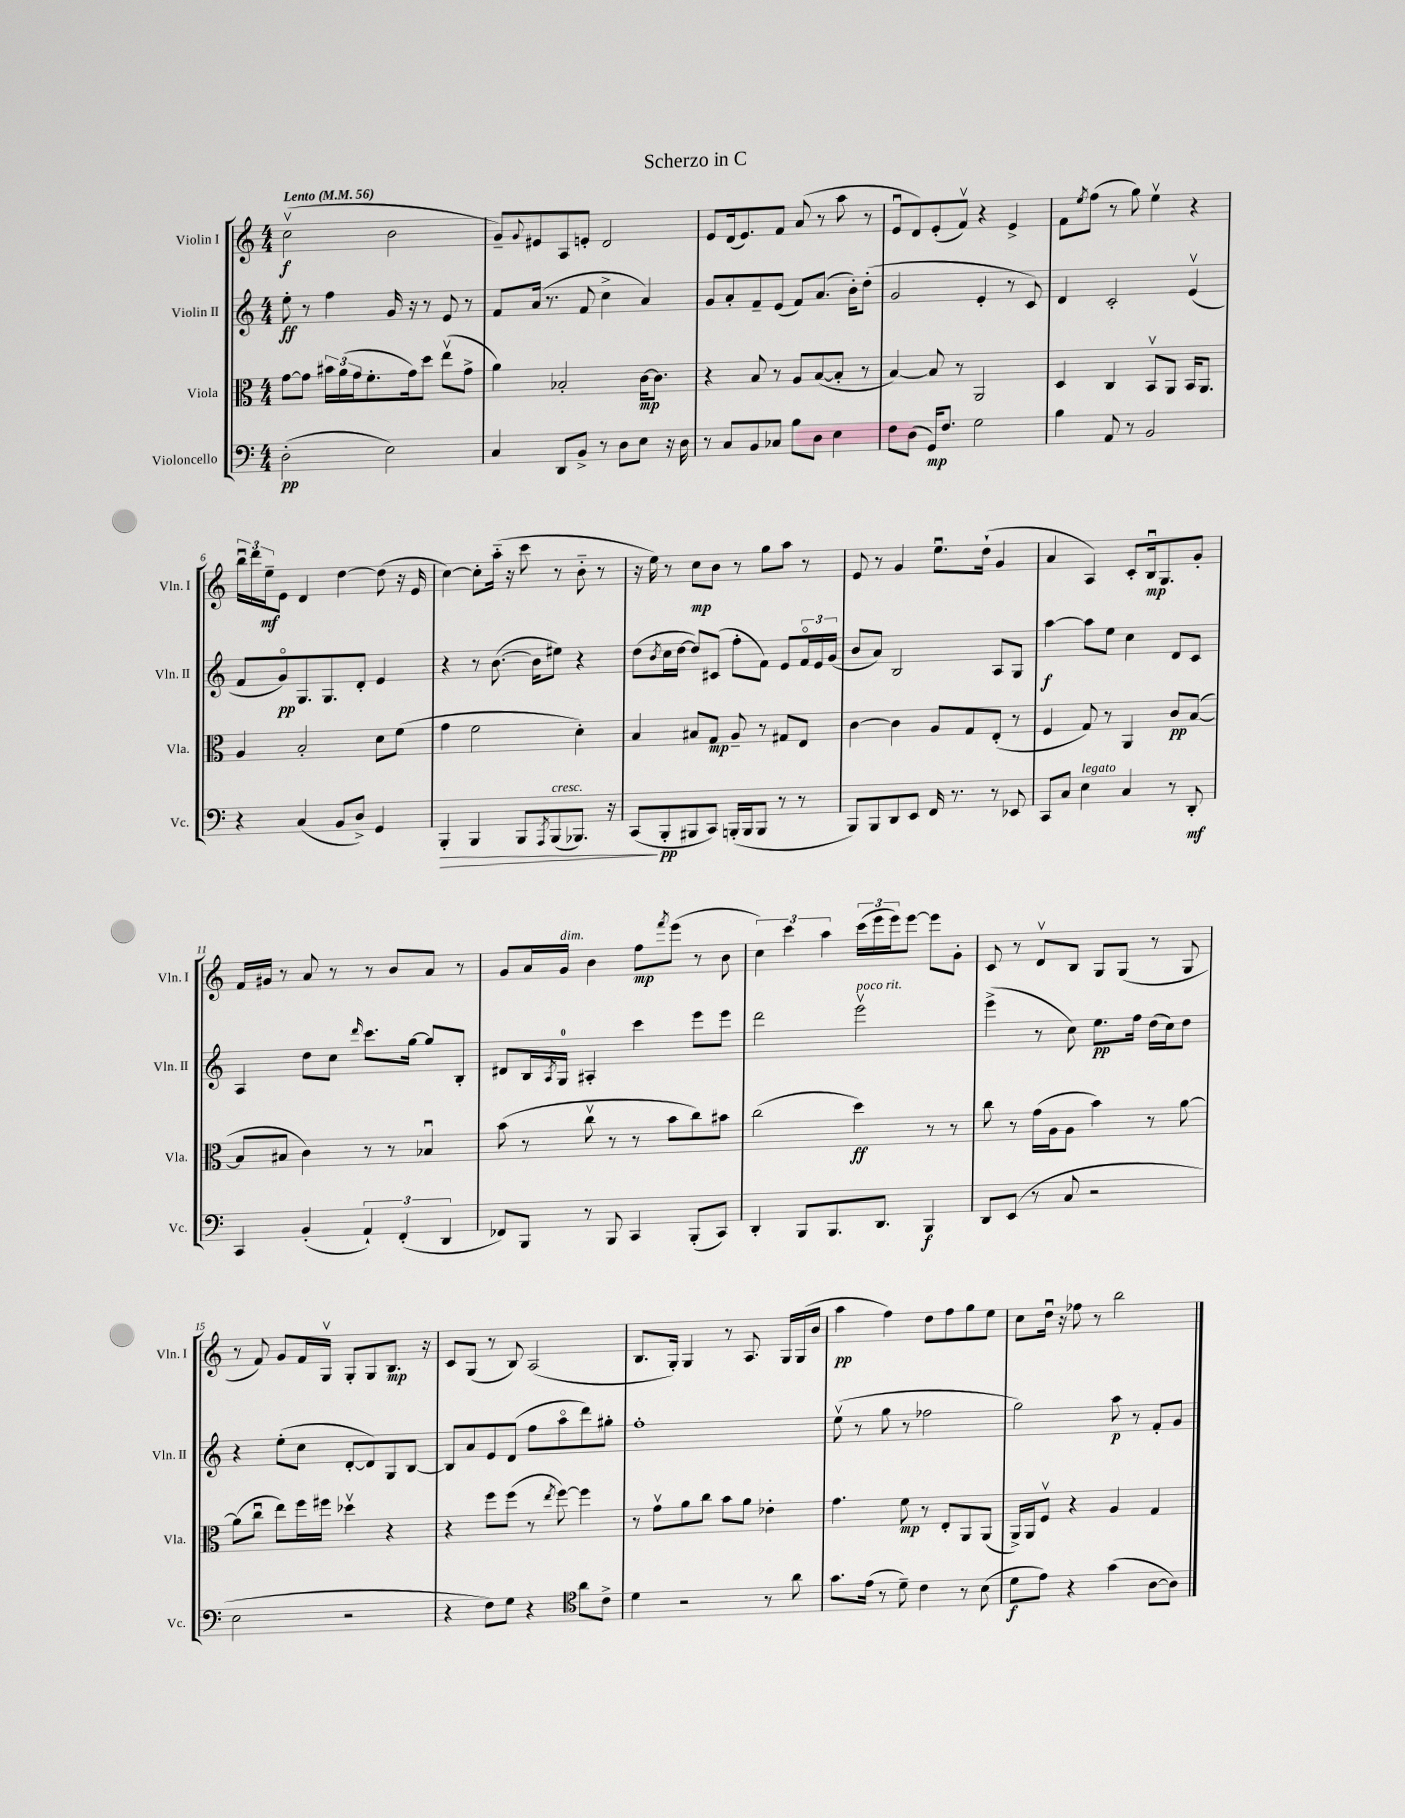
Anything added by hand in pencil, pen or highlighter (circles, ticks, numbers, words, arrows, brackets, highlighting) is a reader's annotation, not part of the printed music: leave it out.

**kern	**kern	**kern	**kern
*staff4	*staff3	*staff2	*staff1
*clefF4	*clefC3	*clefG2	*clefG2
*k[]	*k[]	*k[]	*k[]
*M4/4	*M4/4	*M4/4	*M4/4
*MM56	*MM56	*MM56	*MM56
(2D'	[8g	8ee'	(2ccv
.	8g]	8r	.
.	24b#	4ff	.
.	(24a	.	.
.	24g	.	.
.	8.f'	.	.
2E)	.	16g	2b
.	16g)	16r	.
.	8dd	8r	.
.	(8eev	8e	.
.	8g^	8r	.
=	=	=	=
4C	4a)	8f	8g~)
.	.	.	8qqg
.	.	(16a	8e#
.	.	8.r	.
8DD	2B-'	.	8A
8BB^	.	8f	8e'
8r	.	4cc^	2d
8D	.	.	.
8E	[16c	4a)	.
.	8.c]	.	.
16r	.	.	.
16D	.	.	.
=	=	=	=
8r	4r	8g	8e
8C	.	8a'	(16d
.	.	.	8.e)
8BB	8B	8f~	.
8C-	8r	(8e	8f
8B	8A	8f)	(8a
8D	([8B	(8.a	8r
4E	8B']	.	8aa
.	.	16b')	.
.	8r	(8dd'	8r
=	=	=	=
8F	[4B)	2g	8eu
(8D	.	.	8d)
16GG)	8B]	.	(8e'
8.F	.	.	.
.	8r	.	8fv)
2G	2AA	4e'	4r
.	.	8r	4e^
.	.	8c)	.
=	=	=	=
4B	4D	4d	8f
.	.	.	8qee
.	.	.	(8ff
8AA	4C	2c'	8r
8r	.	.	8gg)
2BB	8BBv	.	4eev
.	8AA	.	.
.	16BB	(4ev	4r
.	8.AA	.	.
=	=	=	=
4r	4A	8f	24bbu
.	.	.	24ddd
.	.	.	24ee~
.	.	8go)	8e
(4C	2B'	8.G	4d
.	.	8.G	.
8BB	.	.	[4dd
8D^)	.	8d'	.
4GG	8d	4e	(8dd]
.	(8f	.	16r
.	.	.	16e
=	=	=	=
4BBB'	4g	4r	[4cc)
4BBB	2f	8r	8cc']
.	.	([8.b	(16aa'~
.	.	.	16r
8BBB	.	.	8ccc
.	.	16b]	.
8qAAA	.	.	.
(8BBB	.	8ee#)	8r
8.BBB-)	4d')	4r	8b'~
.	.	.	8r
16r	.	.	.
=	=	=	=
(8CC	4B	(8dd	16r
.	.	.	16ee)
.	.	8qb	.
8BBB'	.	16cc	8r
.	.	[16dd	.
8BBB#	8B#	8dd])	8cc
8CC)	8G	(8c#	8b
(16BBB'	8A~	8ff'	8r
16BBB	.	.	.
8BBB	8r	8f)	8gg
8r	8G#	8e	8aa
8r	8E	24fo	8r
.	.	24e	.
.	.	(24g	.
=	=	=	=
8BBB)	[4c	8b	8e
8BBB	.	8a)	8r
8DD	4c]	2B	4g
8EE	.	.	.
16FF	8A	.	8.eeu
8.r	.	.	.
.	8G	.	.
.	.	.	(16dd`
8r	(8E'	8A	4g
8EE-	8r	8G	.
=	=	=	=
8CC	4F	[4aa	4a
8C	.	.	.
4E	8G)	8aa]	4A)
.	8r	8ee	.
4C	4AA	4cc	8c'
.	.	.	16Bu
.	.	.	8.G
8r	8c	8d	.
8DD'	([8B	8c	8g'
=	=	=	=
4CC	8B]	4A	16f
.	.	.	16g#
.	8B#	.	8r
(4BB'	4c)	8dd	8a
.	.	8cc	8r
.	.	16qqddd	.
6AA`)	8r	8.ccc	8r
.	8r	.	8b
(6FF'	.	.	.
.	.	[16gg	.
.	4B-u	8gg]	8a
6DD	.	.	.
.	.	8B'	8r
=	=	=	=
8FF-)	(8b	8d#	8g
8BBB	8r	16B	16a
.	.	8qA	.
.	.	16G	16g
8r	8ccv	4A#'	4b
8BBB	8r	.	.
4CC	8r	4ccc	8ff
.	.	.	8qfff
.	8b	.	(8eee
(8BBB'	8cc)	8eee	8r
8CC)	8b#	8eee	8b
=	=	=	=
4DD'	(2cc	2ddd	6cc)
.	.	.	6ccc
8BBB	.	.	.
.	.	.	6aa
8.BBB	.	.	.
.	4dd)	2eeev	(24ccc
.	.	.	24eee
8.DD	.	.	.
.	.	.	24eee)
.	.	.	[8eee
4BBB	8r	.	8eee]
.	8r	.	8g'
=	=	=	=
8DD	8cc	(4eee^	8c
(8EE	8r	.	8r
8r	(16g	8r	8dv
.	16A	.	.
8C	8A	8cc)	8B
2r	4b)	8.ee	8G
.	.	.	(8G
.	.	16ff	.
.	8r	(16dd	8r
.	.	16cc)	.
.	[8a	8dd	8G
=	=	=	=
2E	(8a]	4r	8r
.	8ccu	.	8f)
.	8ee)	(8ee'	8g
.	16ff	8cc	16f
.	16ff#	.	16Gv
2r	4dd-v	[8d'	8G'
.	.	8d])	8G
.	4r	8G	8.B
.	.	[8B	.
.	.	.	16r
=	=	=	=
4r	4r	8B]	8c
.	.	8a	(8G
8F)	8ff	8e	8r
8G	(8ff	(8d	8B)
4r	8r	8ff	(2A
.	8qee	.	.
.	[8ff)	8aao	.
*clefC4	*	*	*
8a	4ff]	8ddd)	.
8c^	.	8gg#'	.
=	=	=	=
4d	8r	1ff'	8.B
.	8gv	.	.
.	.	.	16G')
2r	8a	.	4G
.	8cc	.	.
.	8b	.	8r
.	8a	.	8.A
8r	4e-'	.	.
.	.	.	16G
8a	.	.	(16G
.	.	.	16b
=	=	=	=
8.g	4.g	(8eev	4aa
.	.	8r	.
(16e	.	.	.
8r	.	8gg	4ff)
8d~)	8f	8r	.
4c	8r	2ff-	8dd
.	8E'	.	8ff
8r	8AA	.	8gg
(8B	(8AA	.	8ee
=	=	=	=
8d	16AA^)	2gg)	8cc
.	16AA	.	.
8e)	8Fv	.	16ddu
.	.	.	16r
4r	4r	.	8ff-
.	.	.	8r
(4g	4A	8aa	2bb
.	.	8r	.
[8A	4G	8f'	.
8A])	.	8g	.
==	==	==	==
*-	*-	*-	*-
